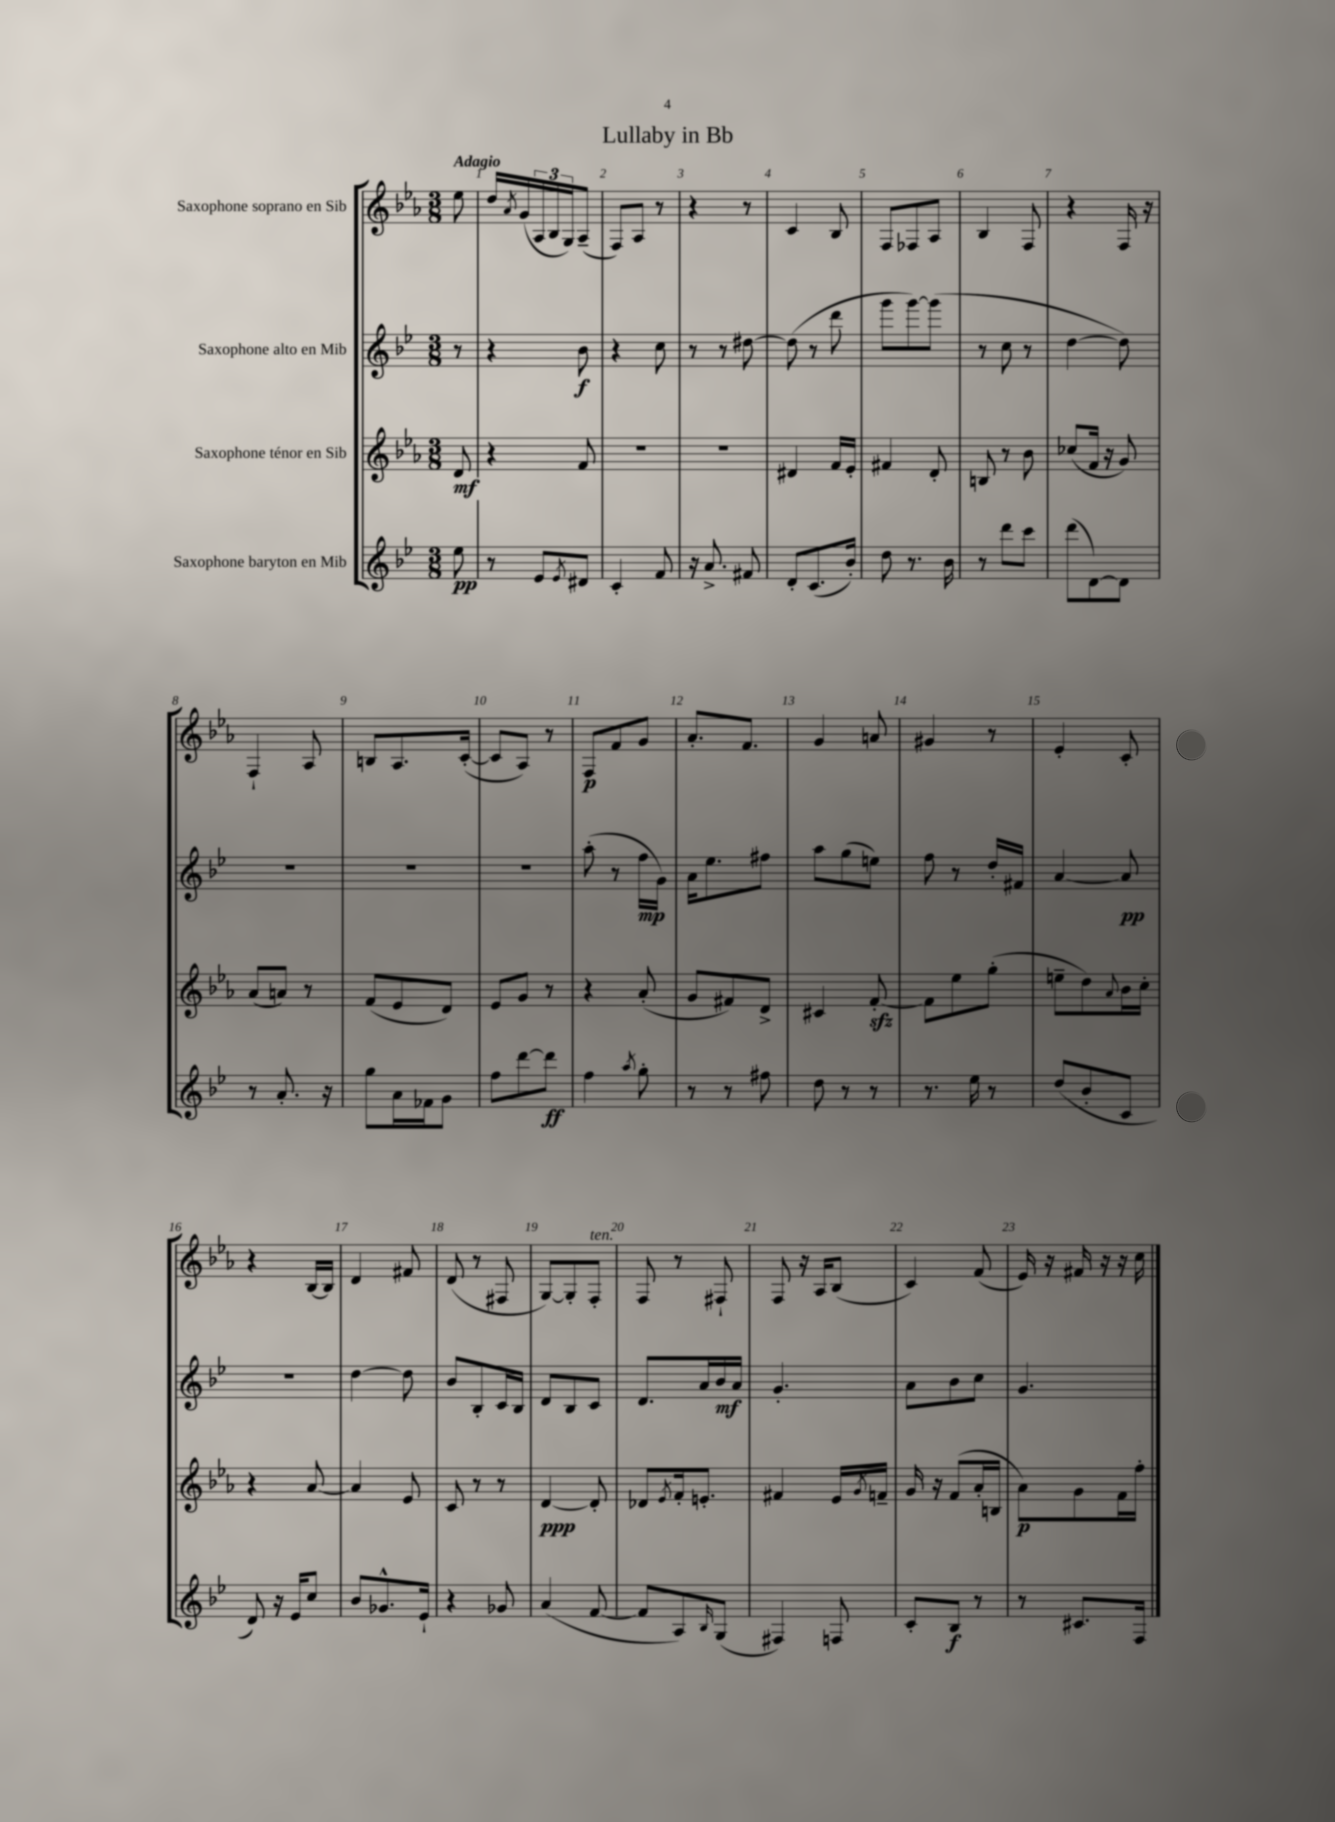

**kern	**kern	**kern	**kern
*staff4	*staff3	*staff2	*staff1
*clefG2	*clefG2	*clefG2	*clefG2
*k[b-e-]	*k[b-e-a-]	*k[b-e-]	*k[b-e-a-]
*M3/8	*M3/8	*M3/8	*M3/8
8ee-	8d	8r	8ee-
=	=	=	=
8r	4r	4r	16dd
.	.	.	8qa-
.	.	.	(16g
8e-	.	.	24A-
.	.	.	24B-
.	.	.	24G)
8qe-	.	.	.
8d#	8f	8b-	(8A-~
=	=	=	=
4c'	4.r	4r	8F)
.	.	.	8A-
8f	.	8cc	8r
=	=	=	=
16r	4.r	8r	4r
8.a^	.	.	.
.	.	8r	.
8f#	.	[8dd#	8r
=	=	=	=
8d'	4d#	(8dd#]	4c
(8.c	.	8r	.
.	16f	8ddd	8B-
16b-')	16e-'	.	.
=	=	=	=
8dd	4f#	8ggg	8F
8.r	.	[8ggg)	8F-
.	8d'	(8ggg]	8A-
16b-	.	.	.
=	=	=	=
8r	8B	8r	4B-
8ddd	8r	8cc	.
8ccc	8b-	8r	8F
=	=	=	=
(8ddd	(8cc-	[4dd	4r
[8d)	16f	.	.
.	16r	.	.
8d]	8g)	8dd])	16F
.	.	.	16r
=	=	=	=
8r	(8a-	4.r	4F`
8.a'	8a)	.	.
.	8r	.	8A-
16r	.	.	.
=	=	=	=
8gg	(8f	4.r	8B
16a	8e-	.	8.A-
16f-	.	.	.
8g	8d)	.	.
.	.	.	([16c'
=	=	=	=
8ff	8e-	4.r	8c]
[8ddd	8g	.	8A-)
8ddd]	8r	.	8r
=	=	=	=
4ff	4r	(8aa'	8F
.	.	8r	8f
8qaa	.	.	.
8gg'	(8a-'	16ff	8g
.	.	16g)	.
=	=	=	=
8r	8g	16a	8.a-'
.	.	8.ee-	.
8r	8f#)	.	.
.	.	.	8.f
8ff#	8d^	8ff#	.
=	=	=	=
8dd	4c#	8aa	4g
8r	.	(8gg	.
8r	[8f'	8ee)	8a
=	=	=	=
8.r	8f]	8ff	4g#
.	8ee-	8r	.
16ee-	.	.	.
8r	(8gg'	16dd'	8r
.	.	16f#	.
=	=	=	=
(8dd	8ee~	[4a	4e-'
8b-'	8dd)	.	.
.	8qqa-	.	.
8c	16b-	8a]	8c'
.	16cc'	.	.
=	=	=	=
8d)	4r	4.r	4r
16r	.	.	.
16e-	.	.	.
8cc	[8a-	.	[16B-
.	.	.	16B-]
=	=	=	=
8b-	4a-]	[4dd	4d
8.g-^^	.	.	.
.	8e-	8dd]	8f#
16e-`	.	.	.
=	=	=	=
4r	8c	8b-	(8d
.	8r	8B-'	8r
8g-	8r	16c	8F#
.	.	16B-	.
=	=	=	=
(4a	[4d	8d	[8G)
.	.	8B-	8G']
[8f	8d']	8c	8F'
=	=	=	=
8f]	8d-	8.d	8F
.	8qe-	.	.
8A)	16f'	.	8r
.	8.e'	16a	.
16qqB-	.	.	.
(8G	.	16b-	8F#`
.	.	16a	.
=	=	=	=
4F#)	4f#	4.g'	8F
.	.	.	16r
.	.	.	16A-
8F	16e-	.	(8B-
.	8qg	.	.
.	16f~	.	.
=	=	=	=
8c'	16g	8a	4c)
.	16r	.	.
8B-	(8f	8b-	.
8r	16a-'	8cc	(8f
.	16B	.	.
=	=	=	=
8r	8a-)	4.g	16e-)
.	.	.	16r
8.c#	8g	.	16f#
.	.	.	16r
.	16f	.	16r
16F	16ff'	.	16cc
==	==	==	==
*-	*-	*-	*-
